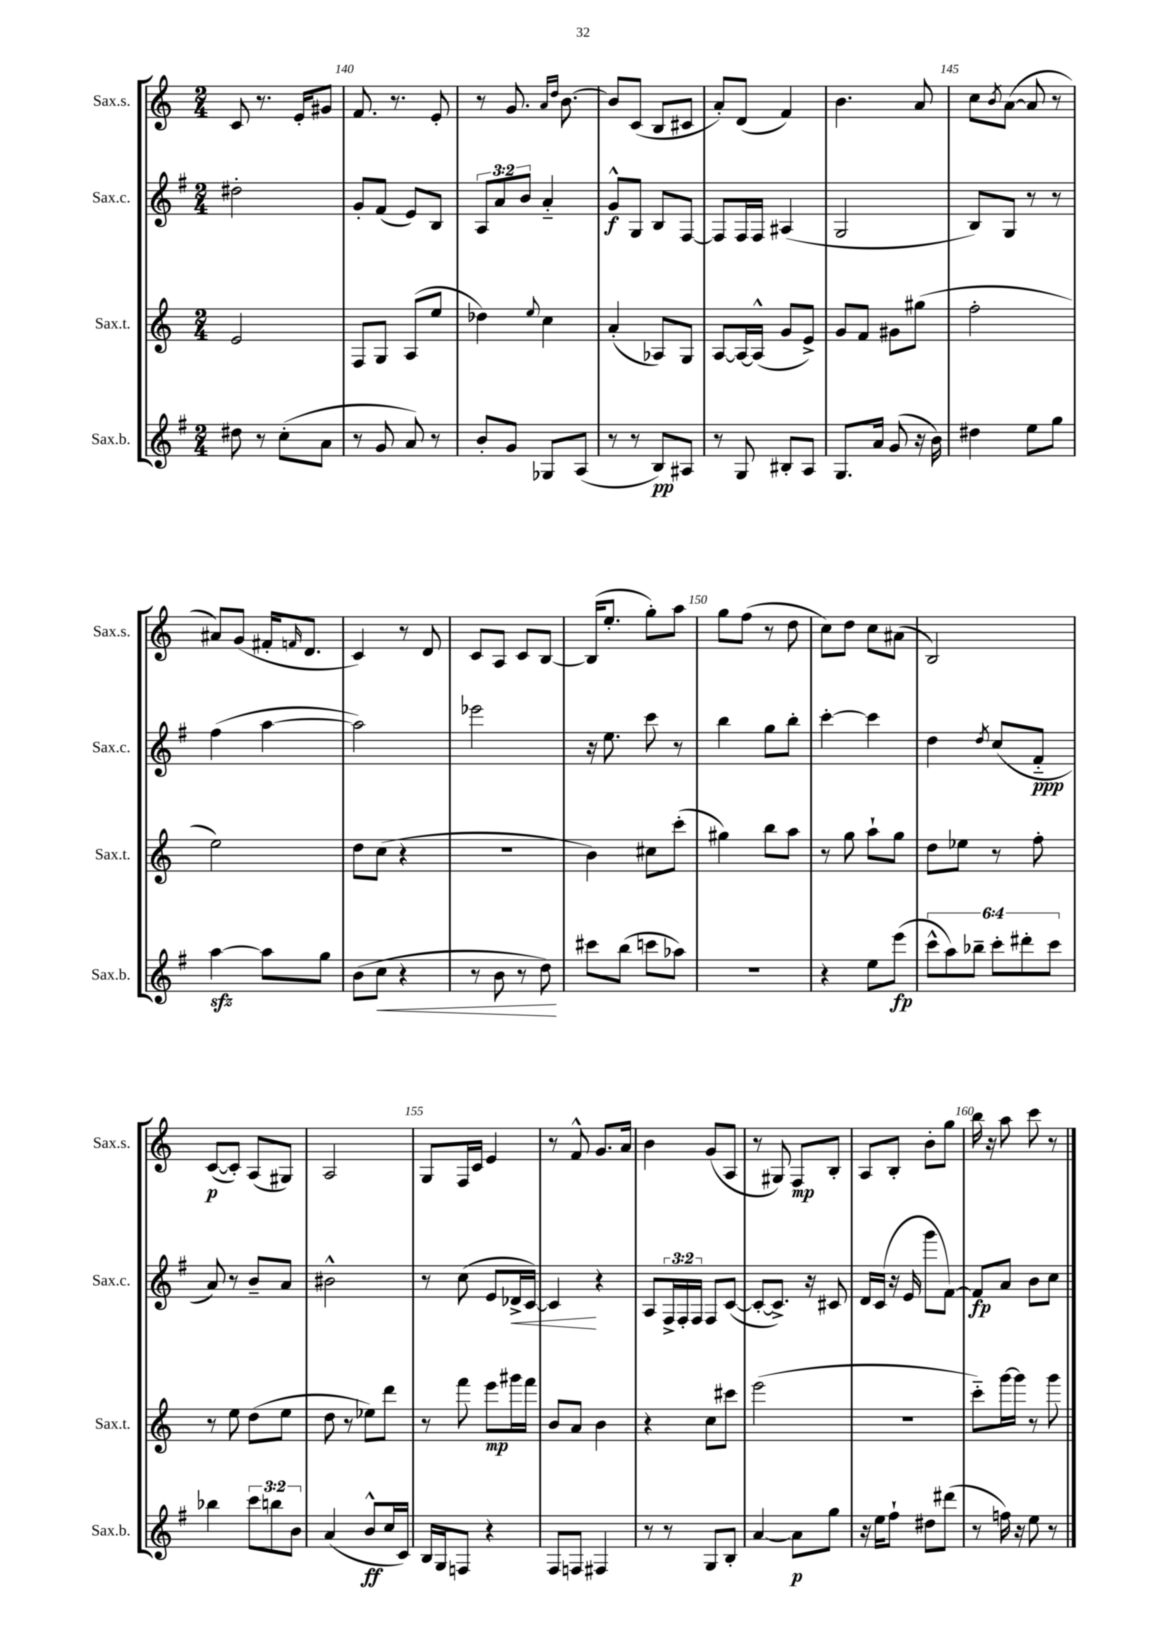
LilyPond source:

<<
\new StaffGroup <<
\new Staff = "s0" \with { instrumentName = "Sax.s." shortInstrumentName = "Sax.s." } {
    \clef treble \key c \major \numericTimeSignature \time 2/4
    c'8 r8. e'16-. gis'8 |
    f'8. r8. e'8-. |
    r8 g'8. \grace { a'16 d''16 } b'8.~ |
    b'8 c'8( b8 cis'8 |
    a'8-.) d'8( f'4) |
    b'4. a'8 |
    c''8 \acciaccatura { b'8 } a'8~( a'8 r8 |
    ais'8) g'8( fis'16-. \grace { f'16 } d'8. |
    c'4) r8 d'8 |
    c'8 a8 c'8 b8~ |
    b16( e''8.-. g''8-.) a''8 |
    g''8 f''8( r8 d''8 |
    c''8) d''8 c''8 ais'8( |
    b2) |
    c'8~\p( c'8-.) a8( gis8) |
    a2 |
    g8 f16 c'16 e'4 |
    r8 f'8-^ g'8. a'16 |
    b'4 g'8( a8 |
    r8 gis8) f8\mp b8-. |
    a8 b8-. b'8-. g''8 |
    b''16 r16 a''8 c'''8 r8 \bar "|." |
}
\new Staff = "s1" \with { instrumentName = "Sax.c." shortInstrumentName = "Sax.c." } {
    \clef treble \key g \major \numericTimeSignature \time 2/4 \override Staff.TupletNumber.text = #tuplet-number::calc-fraction-text
    dis''2-. |
    g'8-. fis'8( e'8) b8 |
    \tuplet 3/2 { a8 a'8 b'8 } a'4-_ |
    g'8-^\f g8 b8 fis8~ |
    fis8 fis16 fis16 ais4( |
    g2 |
    b8) g8 r8 r8 |
    fis''4( a''4~ |
    a''2) |
    ees'''2 |
    r16 e''8. c'''8 r8 |
    b''4 g''8 b''8-. |
    c'''4~-. c'''4 |
    d''4 \acciaccatura { d''8 } c''8( fis'8-_\ppp |
    a'8) r8 b'8-- a'8 |
    bis'2-^ |
    r8 c''8( e'8 des'16->\< c'16~) |
    c'4\! r4 |
    a8 \tuplet 3/2 { fis16-> fis16-. fis16 } fis8 c'8~( |
    c'8~-. c'8.->) r16 cis'8 |
    d'16 c'16( r16 e'16 g'''8 fis'8~) |
    fis'8\fp a'8 b'8 c''8 \bar "|." |
}
\new Staff = "s2" \with { instrumentName = "Sax.t." shortInstrumentName = "Sax.t." } {
    \clef treble \key c \major \numericTimeSignature \time 2/4
    e'2 |
    f8 g8 a8( e''8 |
    des''4) \appoggiatura { e''8 } c''4 |
    a'4-.( aes8) g8 |
    a8~ a16~ a16-^( g'8 e'8->) |
    g'8 f'8 gis'8 gis''8( |
    f''2-. |
    e''2) |
    d''8 c''8( r4 |
    r2 |
    b'4) cis''8 c'''8-.( |
    gis''4) b''8 a''8 |
    r8 g''8 a''8-! g''8 |
    d''8 ees''8 r8 f''8-. |
    r8 e''8 d''8( e''8 |
    d''8 r8 ees''8) d'''8 |
    r8 f'''8 e'''8\mp gis'''16 f'''16 |
    b'8 a'8 b'4 |
    r4 c''8 cis'''8 |
    e'''2( |
    R2 |
    c'''8-_) g'''16~ g'''16 r8 g'''8 \bar "|." |
}
\new Staff = "s3" \with { instrumentName = "Sax.b." shortInstrumentName = "Sax.b." } {
    \clef treble \key g \major \numericTimeSignature \time 2/4 \override Staff.TupletNumber.text = #tuplet-number::calc-fraction-text
    dis''8 r8 c''8-.( a'8 |
    r8 g'8 a'8) r8 |
    b'8-. g'8 ges8 a8( |
    r8 r8 b8\pp) ais8 |
    r8 g8 bis8-. a8 |
    g8. a'16 g'8( r16 b'16) |
    dis''4 e''8 g''8 |
    a''4~\sfz a''8 g''8 |
    b'8( c''8\< r4 |
    r8 b'8 r8 d''8\!) |
    cis'''8 b''8( c'''8 aes''8) |
    r2 |
    r4 e''8 e'''8\fp( |
    \tuplet 6/4 { c'''8-^ a''8) bes''8-- c'''8-. dis'''8-. c'''8 } |
    bes''4 \tuplet 3/2 { c'''8 b''8 b'8 } |
    a'4( b'8-^\ff c''16 c'16) |
    b16 g16 f8 r4 |
    fis8 f8 fis4 |
    r8 r8 g8 b8-. |
    a'4~ a'8\p g''8 |
    r16 e''16 fis''8-! dis''8 dis'''8( |
    r8 f''16) r16 e''8 r8 \bar "|." |
}
>>
>>
\layout { \context { \Score currentBarNumber = #139 \override BarNumber.break-visibility = ##(#f #t #t) barNumberVisibility = #(every-nth-bar-number-visible 5) } }
